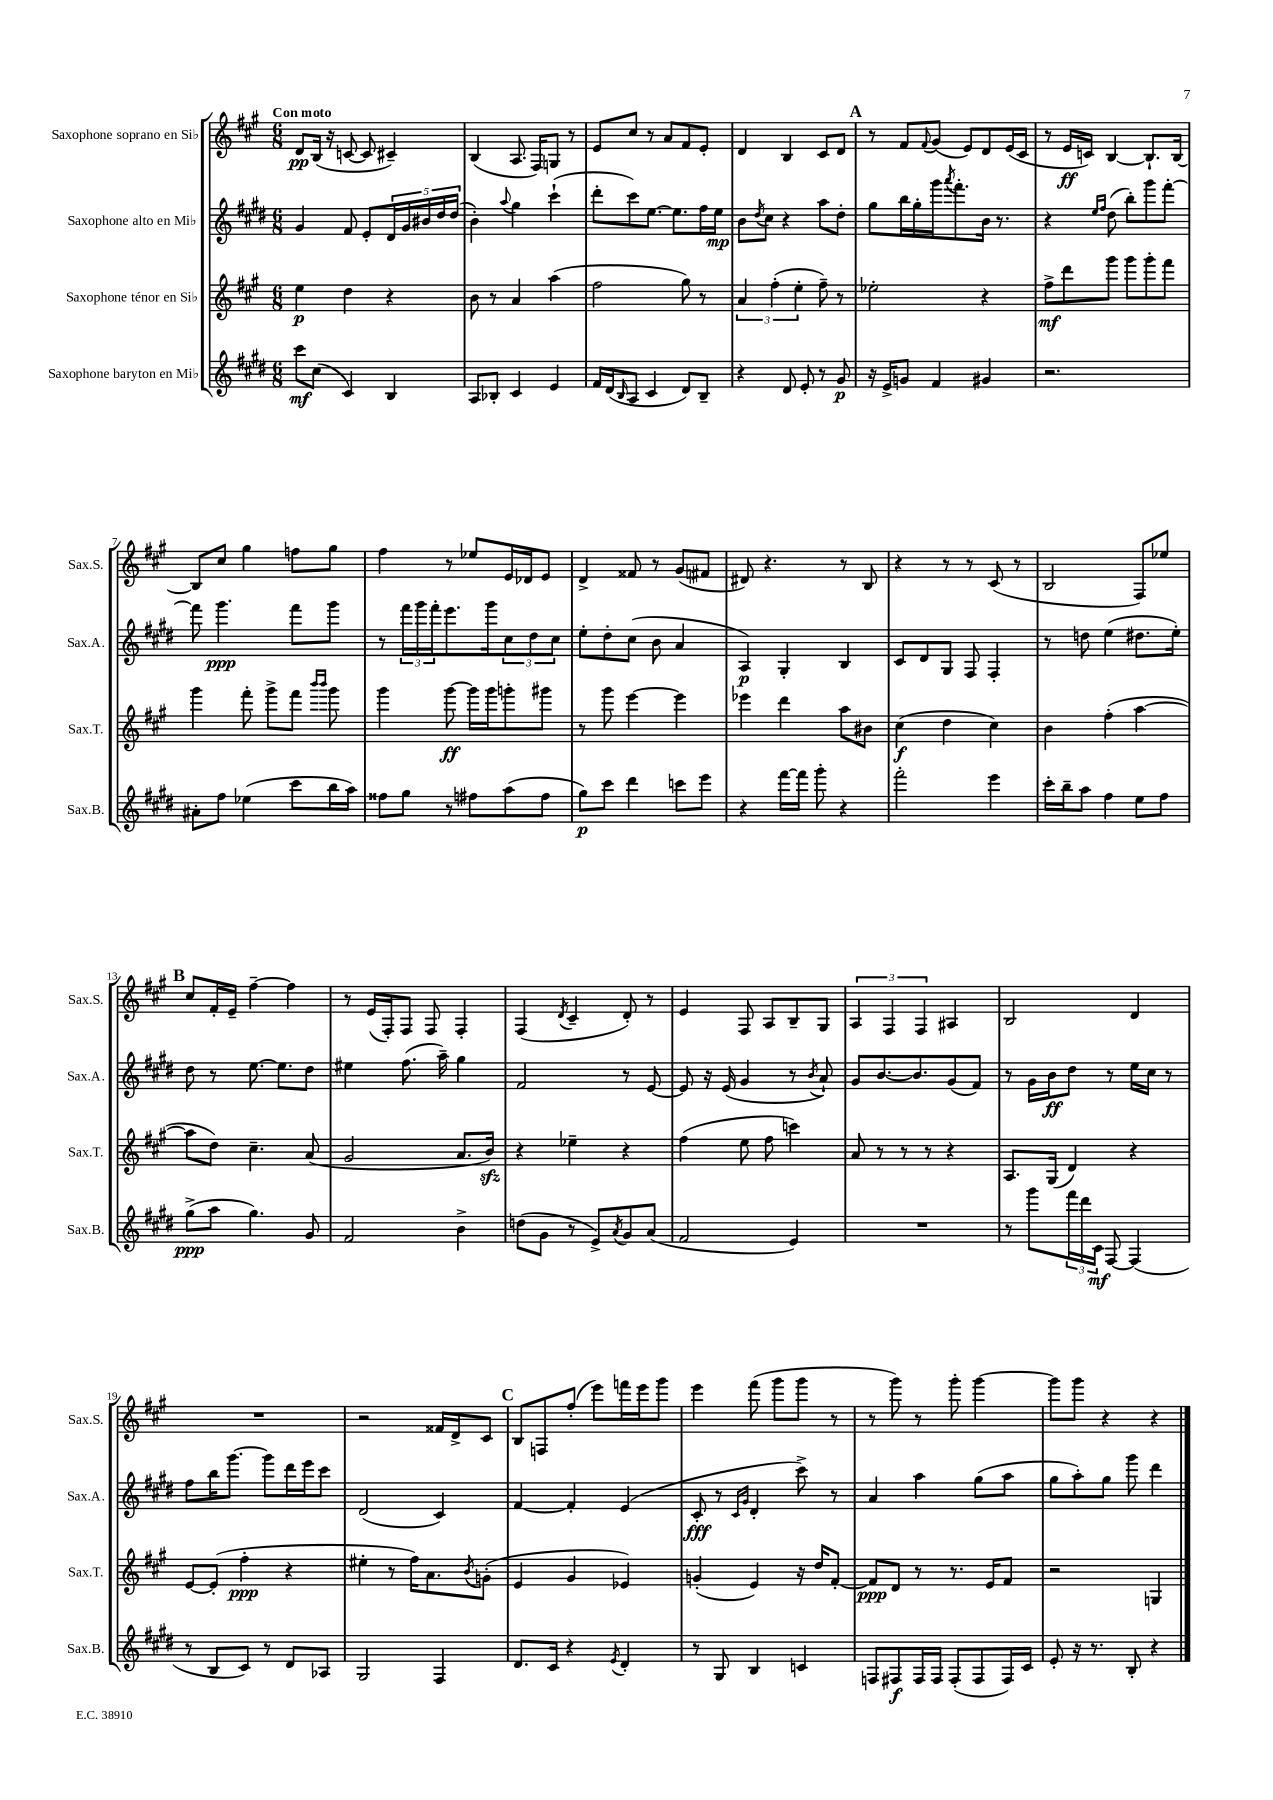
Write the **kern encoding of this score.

**kern	**kern	**kern	**kern
*staff4	*staff3	*staff2	*staff1
*clefG2	*clefG2	*clefG2	*clefG2
*k[f#c#g#d#]	*k[f#c#g#]	*k[f#c#g#d#]	*k[f#c#g#]
*M6/8	*M6/8	*M6/8	*M6/8
8ccc#	4ee	4g#	8d
(8cc#	.	.	(16B
.	.	.	16r
4c#)	4dd	8f#	[8c
.	.	8e'	8c]
4B	4r	20d#	4c#~)
.	.	20g#	.
.	.	20b#	.
.	.	20dd#	.
.	.	(20dd#	.
=	=	=	=
8A	8b	4b')	(4B
8B-'	8r	.	.
.	.	8qqaa	.
4c#	4a	4gg#	8.A
.	.	.	16F#)
4e	(4aa	(4ccc#`	8G
.	.	.	8r
=	=	=	=
16f#	2ff#	8ddd#'	8e
(16d#	.	.	.
16qqB	.	.	.
8A	.	8ccc#)	8cc#
4c#	.	[8.ee	8r
.	.	.	8a
.	.	8.ee]	.
8d#)	8gg#)	.	8f#
8B~	8r	16ff#	8e'
.	.	16ee	.
=	=	=	=
4r	6a	8b	4d
.	.	8qdd#	.
.	.	8cc#	.
.	(6ff#'	.	.
8d#	.	4r	4B
.	6ee'	.	.
8e'	.	.	.
8r	8ff#~)	8aa	8c#
8g#	8r	8dd#'	8d
=	=	=	=
16r	2ee-'	8gg#	8r
16e^	.	.	.
8g	.	16bb	8f#
.	.	16gg#'	.
.	.	.	8qqf#
4f#	.	16ggg#	(8g#
.	.	8qaaa	.
.	.	8.fff#'	.
.	.	.	8e)
4g#	4r	16b	8d
.	.	8.r	.
.	.	.	(16e
.	.	.	16c#
=	=	=	=
2.r	8ff#^	4r	8r
.	8ddd	.	16e
.	.	.	16c)
.	.	16qqee	.
.	.	16qqff#	.
.	8ggg#	(8dd#	[4B
.	8ggg#	8bb')	.
.	8ggg#'	8ggg#	8.B`]
.	8fff#	[8fff#'	.
.	.	.	[16B
=	=	=	=
8a#'	4ggg#	8fff#]	8B]
8ff#	.	4.ggg#	8cc#
(4ee-	8fff#'	.	4gg#
.	8ggg#^	.	.
8ccc#	8fff#	8fff#	8ff
.	16qqbbb	.	.
.	16qqbbb	.	.
16bb	8ggg#	8ggg#	8gg#
16aa)	.	.	.
=	=	=	=
8ff##	4ggg#	8r	4ff#
8gg#	.	24fff#	.
.	.	24ggg#	.
.	.	24fff#'	.
8r	[8ggg#	8.eee	8r
8ff#	16ggg#]	.	8ee-
.	16ggg#	16ggg#	.
(8aa	8ggg'	12cc#	16e
.	.	.	16d-
.	.	12dd#	.
8ff#	8ggg#	.	8e
.	.	12cc#	.
=	=	=	=
8gg#)	8r	8ee'	4d^
8ccc#	8ggg#	8dd#'	.
4ddd#	[4eee	(8cc#	8f##
.	.	8b	8r
8ccc	4eee]	4a	(8g#
8eee	.	.	8f#
=	=	=	=
4r	4eee-	4A)	8d#)
.	.	.	4.r
[16fff#	4ddd	4G#'	.
16fff#]	.	.	.
8ggg#'	.	.	.
4r	8aa	4B	8r
.	8b#	.	8B
=	=	=	=
2fff#'	(4cc#	8c#	4r
.	.	8d#	.
.	4dd	8G#	8r
.	.	8F#	8r
4eee	4cc#)	4F#'	(8c#
.	.	.	8r
=	=	=	=
16ccc#'	4b	8r	2B
16bb~	.	.	.
8aa	.	8dd	.
4ff#	(4ff#'	(4ee	.
8ee	[4aa	8.dd#	8F#)
8ff#	.	.	8ee-
.	.	16ee')	.
=	=	=	=
(8gg#^	8aa]	8dd#	8cc#
8aa	8dd)	8r	16f#'
.	.	.	16e~
4.gg#)	4.cc#~	[8.ee	[4ff#~
.	.	8.ee]	.
.	.	.	4ff#]
8g#	(8a	8dd#	.
=	=	=	=
2f#	2g#	4ee#	8r
.	.	.	(16e
.	.	.	16F#')
.	.	(8.ff#	8F#
.	.	.	8F#
.	.	16aa~)	.
4b^	8.a	4gg#	4F#'
.	16b)	.	.
=	=	=	=
(8dd	4r	2f#	(4F#
8g#	.	.	.
.	.	.	8qd
8r	4ee-~	.	4c#~
8e^)	.	.	.
8qa	.	.	.
8g#	4r	8r	8d')
(8a	.	[8e	8r
=	=	=	=
2f#	(4ff#	8e]	4e
.	.	16r	.
.	.	(16e	.
.	8ee	4g#	8F#
.	8ff#	.	8A
4e)	4ccc)	8r	8B~
.	.	8qb	.
.	.	8a`)	8G#
=	=	=	=
2.r	8a	8g#	6A
.	8r	[8.b	.
.	.	.	6F#
.	8r	.	.
.	.	8.b]	.
.	.	.	6F#
.	8r	.	.
.	4r	(8g#	4A#
.	.	8f#)	.
=	=	=	=
8r	8.A	8r	2B
8ggg#	.	16g#	.
.	(16G#	16b	.
24fff#	4d)	8dd#	.
24ddd#	.	.	.
24c#	.	.	.
[8F#	.	8r	.
(4F#]	4r	16ee	4d
.	.	16cc#	.
.	.	8r	.
=	=	=	=
8r	[8e	8ff#	2.r
8B	(8e']	16bb	.
.	.	[8.ggg#	.
8c#)	4ff#'	.	.
8r	.	8ggg#]	.
8d#	4r	16ddd#	.
.	.	16eee	.
8A-	.	8ccc#	.
=	=	=	=
2G#	4ee#'	(2d#	2r
.	8r	.	.
.	16ff#)	.	.
.	8.a	.	.
4F#	.	4c#)	16f##
.	.	.	16d^
.	8qb	.	.
.	(8g'	.	8c#
=	=	=	=
8.d#	4e	[4f#	8B
.	.	.	8F
16c#	.	.	.
4r	4g#	4f#']	(8ff#'
.	.	.	8eee)
8qe	.	.	.
4d#'	4e-)	(4e	16fff
.	.	.	16eee
.	.	.	8ggg#
=	=	=	=
8r	(4g'	8c#'	4eee
8G#	.	8r	.
.	.	16qqc#	.
.	.	16qqg#	.
4B	4e)	4d#'	(8fff#
.	.	.	8ggg#
4c	16r	8ccc#^)	8ggg#
.	16dd	.	.
.	[8f#'	8r	8r
=	=	=	=
8F	8f#]	4a	8r
8F#	8d	.	8ggg#)
16F#	8r	4aa	8r
16F#	.	.	.
(8F#'	8.r	.	8ggg#'
8F#	.	(8gg#	[4ggg#
.	16e	.	.
16F#)	8f#	8aa	.
16c#	.	.	.
=	=	=	=
8e'	2r	8gg#	8ggg#]
16r	.	8aa')	8ggg#
8.r	.	.	.
.	.	8gg#	4r
8B'	.	8ggg#	.
4r	4G	4ddd#	4r
==	==	==	==
*-	*-	*-	*-
